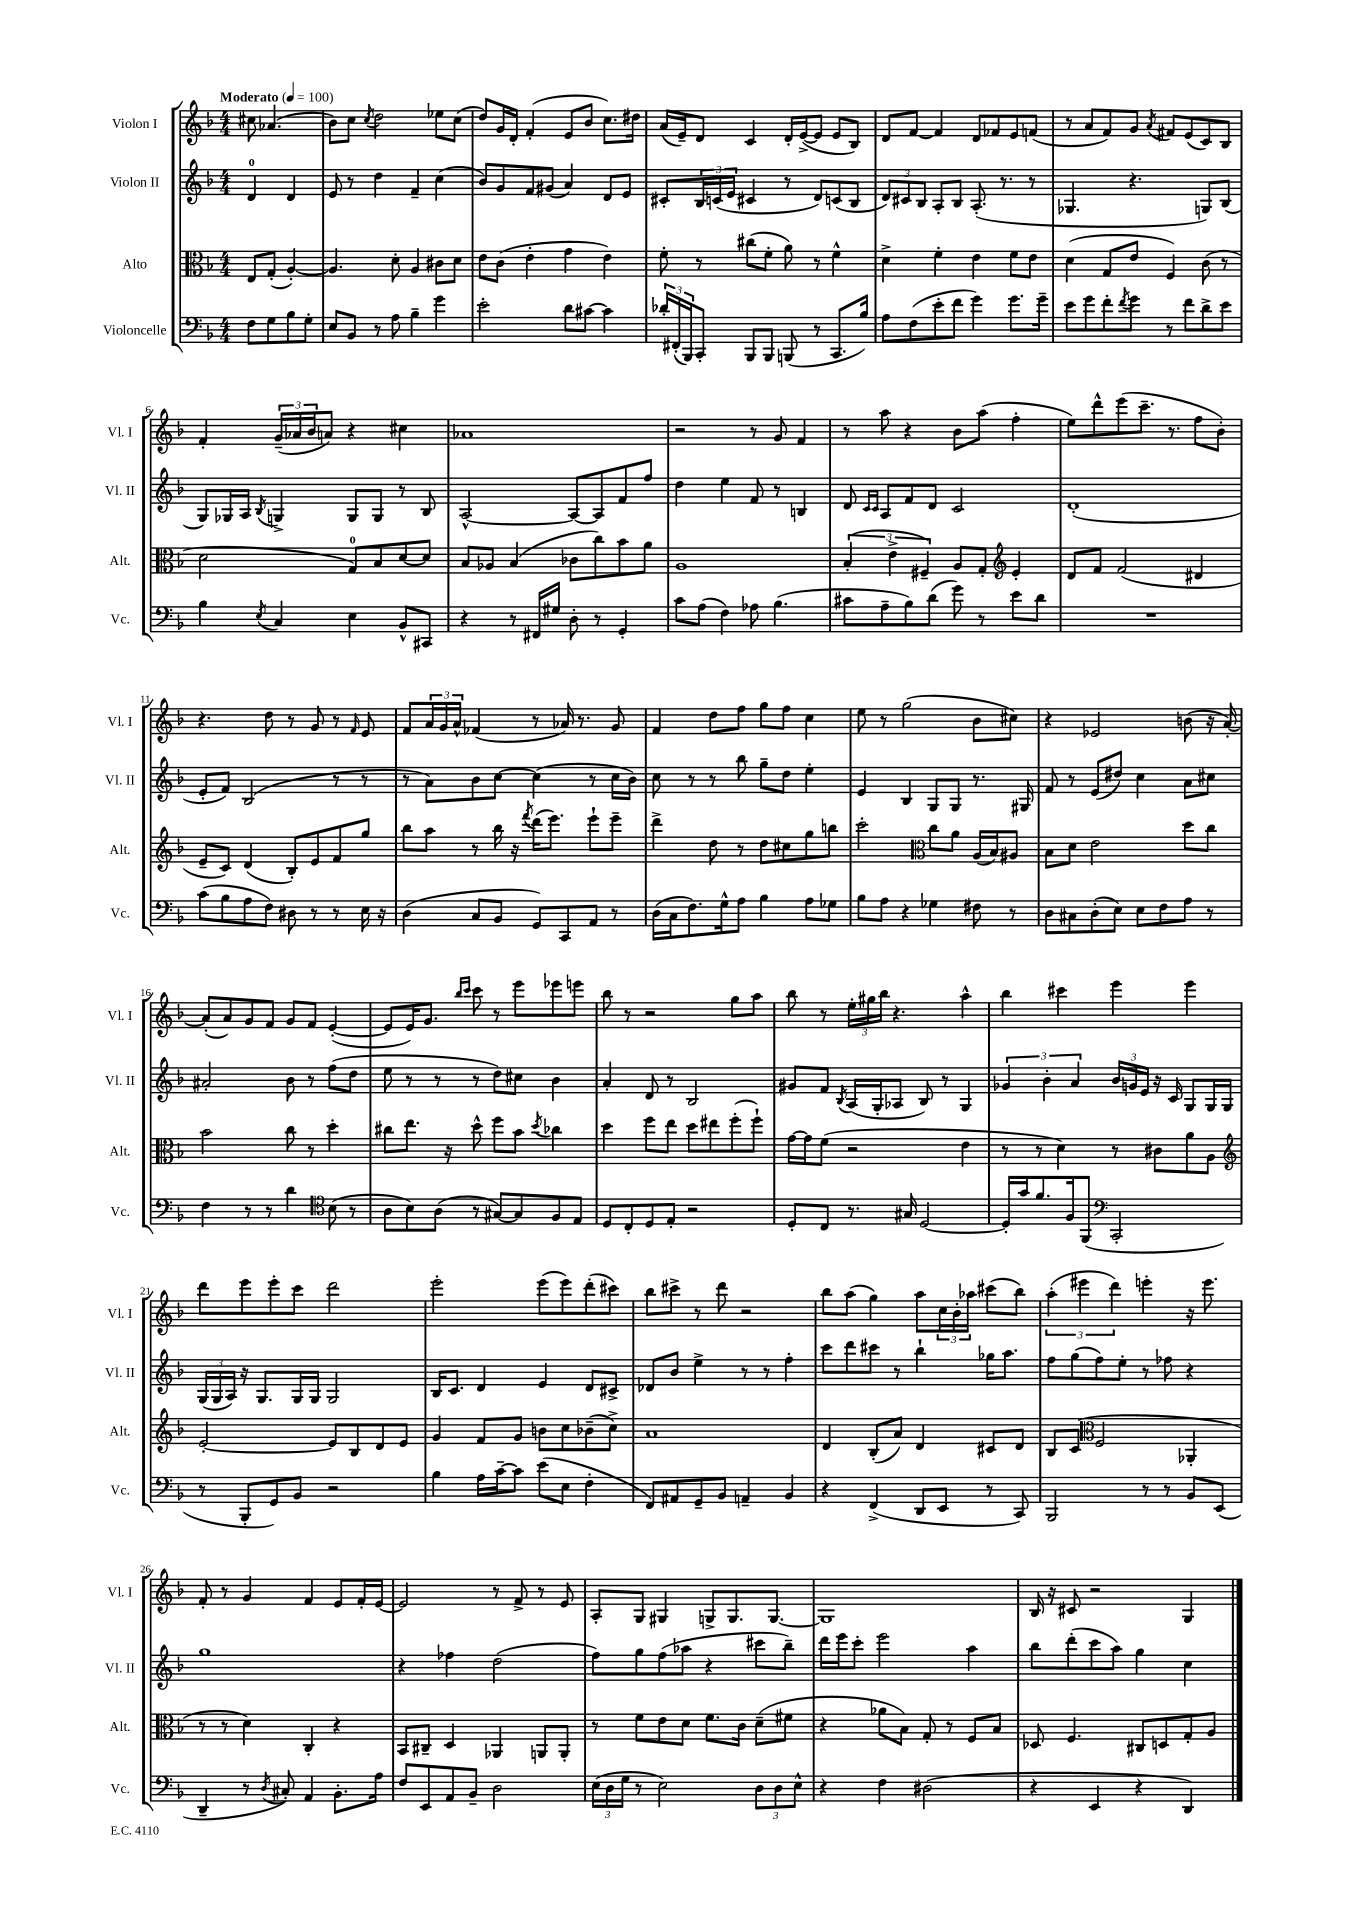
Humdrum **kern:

**kern	**kern	**kern	**kern
*part4	*part3	*part2	*part1
*staff4	*staff3	*staff2	*staff1
*I"Violoncelle	*I"Alto	*I"Violon II	*I"Violon I
*I'Vc.	*I'Alt.	*I'Vl. II	*I'Vl. I
*clefF4	*clefC3	*clefG2	*clefG2
*k[b-]	*k[b-]	*k[b-]	*k[b-]
*M4/4	*M4/4	*M4/4	*M4/4
*MM100	*MM100	*MM100	*MM100
=	=	=	=
!	!	!	!LO:TX:a:B:t=Moderato
8F\L	8E/L	4d/	8cc#X\
8G\	(8G'/J	.	(4.a-X/
8B-\	[4A'/)	4d/	.
8G'\J	.	.	.
=1	=1	=1	=1
8E/L	4.A/]	8e/	8b-\L)
8BB-/J	.	8r	8cc\J
.	.	.	8qcc/
8r	.	4dd\	2dd\
8A\	8d'\	.	.
4B-~\	4A/	4f~/	.
4g\	8c#X\L	(4cc\	8ee-X\L
.	8d\J	.	(8cc\J
=2	=2	=2	=2
2e'\	8e\L	8b-/L)	8dd/L)
.	(8c\J	8g/	16g/L
.	.	.	16d'/JJ
.	4e'\	8f/	(4f'/
.	.	(8g#X/J	.
8d\L	4g\	4a/)	8e/L
[8c#X\J	.	.	8b-/J
4c#\]	4e\)	8d/L	8.cc\L)
.	.	8e/J	.
.	.	.	16dd#X\Jk
=3	=3	=3	=3
24d-X'/LL	8f'\	8c#X'/L	(16a/LL
(24FF#X'/	.	.	.
.	.	.	16e~/J)
24BBB-/J)	.	.	.
8CC'/J	8r	24B-/L	8d/J
.	.	(24cn/	.
.	.	24e/JJ	.
8BBB-/L	(8cc#X\L	4c#X/	4c/
8BBB-/J	8f'\J	.	.
(8BBBn/	8a\)	8r	16d'/LL
.	.	.	([16e^/J
8r	8r	8d/L)	8e/J]
8.CC/L	4f^^\	(8cn/	8e/L
.	.	8B-/J	8B-/J)
16B-/Jk)	.	.	.
=4	=4	=4	=4
8A\L	4d^\	12d/L)	8d/L
.	.	12c#X/	.
(8F\	.	.	[8f/J
.	.	12B-/J	.
8e'\	4f'\	8A'/L	4f/]
8f\J	.	8B-/J	.
4g\)	4e\	(8.A'/	8d/L
.	.	.	8f-X/
.	.	8.r	.
8.g\L	8f\L	.	8e/
.	8e\J	8r	(8fn/J
16g~\Jk	.	.	.
=5	=5	=5	=5
8e\L	(4d\	4.G-X/	8r
8g\	.	.	8a/L
8f'\	8G/L	.	8f/)
8qf/	.	.	.
8g\J	8e/J	4.r	8g/J
.	.	.	8qa/
8r	4F/)	.	8f#X/L
8f\L	.	.	(8e/
8d^\	(8c\	8Gn/L)	8c/)
8e\J	8r	(8B-/J	8B-/J
!!LO:LB:g=z
=6	=6	=6	=6
4B-\	2d\	8G/L)	4f'/
.	.	16G-X/L	.
.	.	16A/JJ	.
8qE/	.	8qB-/	.
4C/	.	4Gn^/	(24g~/LL
.	.	.	24a-X/
.	.	.	24b-/J
.	.	.	8an/J)
4E\	8G/L)	8G/L	4r
.	8B-/	8G/J	.
8BB-^^/L	[8d/	8r	4cc#X\
8CC#X/J	8d/J]	8B-/	.
=7	=7	=7	=7
4r	8B-/L	[2A^^/	1a-X
.	8A-X/J	.	.
8r	(4B-/	.	.
16FF#X/LL	.	.	.
16G#X/JJ	.	.	.
8D'\	8c-X\L	8A/L_	.
8r	8cc\)	8A/]	.
4GG'/	8b-\	8f/	.
.	8a\J	8ff/J	.
=8	=8	=8	=8
8c\L	1A	4dd\	2r
(8A\J	.	.	.
4F\)	.	4ee\	.
8A-X\	.	8f/	8r
(4.B-\	.	8r	8g/
.	.	4Bn/	4f/
=9	=9	=9	=9
8c#X\L	(6B-'/	8d/	8r
.	.	16qqc/LL	.
.	.	16qqc/JJ	.
8A~\	.	8A/L	8aa\
.	6e^\	.	.
8B-\)	.	8f/	4r
.	6F#X~/)	.	.
(8d\J	.	8d/J	.
8g\)	8A/L	2c/	8b-\L
8r	8G'/J	.	(8aa\J
*	*clefG2	*	*
8e\L	4e'/	.	4ff'\
8d\J	.	.	.
=10	=10	=10	=10
1r	8d/L	(1d'	8ee\L)
.	8f/J	.	8ddd^^\
.	(2f/	.	(8eee\
.	.	.	8.ccc~\J
.	.	.	8.r
.	4d#X/	.	8ff\L
.	.	.	8b-'\J)
!!LO:LB:g=z
=11	=11	=11	=11
(8c\L	8e~/L	8e'/L	4.r
8B-\	8c/J)	8f/J)	.
8A\	(4d/	(2B-/	.
8F\J)	.	.	8dd\
8D#X\	8B-'/L)	.	8r
8r	8e/	.	8g/
8r	8f/	8r	8r
.	.	.	16qqf/
16E\	8gg/J	8r	8e/
16r	.	.	.
=12	=12	=12	=12
(4D\	8bb-\L	8r	8f/L
.	8aa\J	8a\L)	24a/L
.	.	.	24g/
.	.	.	24a^^/JJ
8C/L	8r	8b-\	(4f-X/
8BB-/J	16bb-\	[8cc\J	.
.	16r	.	.
.	8qfff/	.	.
8GG/L)	(16ddd\KL	(4cc\]	8r
.	8.eee\J)	.	.
8CC/	.	.	16a-X/)
.	.	.	8.r
8AA/J	8eee`\L	8r	.
8r	8eee~\J	16cc\LL	8g/
.	.	16b-\JJ)	.
=13	=13	=13	=13
(16D\LL	4ddd^\	8cc\	4f/
16C\J	.	.	.
8.F\)	.	8r	.
.	8dd\	8r	8dd\L
16G^^\k	.	.	.
8A\J	8r	8bb-\	8ff\J
4B-\	8dd\L	8gg~\L	8gg\L
.	8cc#X\	8dd\J	8ff\J
8A\L	8gg\	4ee'\	4cc\
8G-X\J	8bbn\J	.	.
=14	=14	=14	=14
8B-\L	2ccc'\	4e/	8ee\
8A\J	.	.	8r
4r	.	4B-/	(2gg\
*	*clefC3	*	*
4G-X\	8cc\L	8G/L	.
.	8a\J	8G/J	.
8F#X\	(16A/LL	8.r	8b-\L
.	16B-/J)	.	.
8r	8A#X/J	.	8cc#X\J)
.	.	16G#X/	.
=15	=15	=15	=15
8D\L	8B-\L	8f/	4r
8C#X\	8d\J	8r	.
(8D'\	2e\	(8e/L	2e-X/
8E\J)	.	8dd#X/J)	.
8E\L	.	4cc\	.
8F\	.	.	.
8A\J	8dd\L	8a\L	(8bn\
8r	8cc\J	8cc#X\J	16r
.	.	.	[16a'/)
!!LO:LB:g=z
=16	=16	=16	=16
4F\	2b-\	2a#X'/	(8a'/L]
.	.	.	8a/)
8r	.	.	8g/
8r	.	.	8f/J
4d\	8cc\	8b-\	8g/L
.	8r	8r	8f/J
*clefC4	*	*	*
(8B-\	4dd'\	(8ff\L	([4e'/
8r	.	8dd\J	.
=17	=17	=17	=17
8A\L	8cc#X\L	8ee\	8e/L]
8B-\)	8.ee\J	8r	16e/K)
.	.	.	8.g/J
(8A\J	.	8r	.
.	16r	.	.
.	.	.	16qqbb-/LL
.	.	.	16qqccc/JJ
8r	8dd^^\	8r	8ccc\
[8G#X/L)	8ff\L	8dd\L)	8r
8G#/]	8b-\J	8cc#X\J	8eee\L
.	8qdd/	.	.
8F/	4cc-X\	4b-\	8eee-X\
8E/J	.	.	8eeen\J
=18	=18	=18	=18
8D/L	4dd\	4a'/	8bb-\
8C'/	.	.	8r
8D/	8ff\L	8d/	2r
8E'/J	8ee\J	8r	.
2r	8dd\L	2B-/	.
.	8ee#X\	.	.
.	(8ff'\	.	8gg\L
.	8ff`\J)	.	8aa\J
=19	=19	=19	=19
8D'/L	[16g\LL	8g#X/L	8bb-\
.	16g\J]	.	.
8C/J	(8f\J	8f/J	8r
.	.	8qB-/	.
8.r	2r	(16A/LL	24ee'\LL
.	.	.	24gg#X\
.	.	16G'/J	.
.	.	.	24bb-\JJ
.	.	8A-X/J	4.r
16G#X/	.	.	.
[2D/	.	8B-/)	.
.	.	8r	.
.	4e\	4G/	4aa^^\
=20	=20	=20	=20
16D'/LL]	8r	6g-X/	4bb-\
16g/J	.	.	.
8.f/	8r	.	.
.	.	6b-'\	.
.	4d\)	.	4ccc#X\
16F/k	.	.	.
.	.	6a/	.
(8FF/J	.	.	.
*clefF4	*	*	*
2CC'/	8r	24b-/LL	4eee\
.	.	24gn/	.
.	.	24e/JJ	.
.	8c#X\L	16r	.
.	.	16c/	.
.	8a\	8G/L	4eee\
.	8A\J	16G/L	.
.	.	16G/JJ	.
!!LO:LB:g=z
=21	=21	=21	=21
*	*clefG2	*	*
8r	[2e'/	(24G/LL	8ddd\L
.	.	24G/	.
.	.	24A/JJ)	.
8BBB-'/L	.	16r	8eee\
.	.	8.G/L	.
8GG/)	.	.	8eee'\
8BB-/J	.	16G/L	8ccc\J
.	.	16G/JJ	.
2r	8e/L]	2G/	2ddd\
.	8B-/	.	.
.	8d/	.	.
.	8e/J	.	.
=22	=22	=22	=22
4B-\	4g/	16B-/KL	2eee'\
.	.	8.c/J	.
16A\LL	8f/L	4d/	.
[16c~\J	.	.	.
8c\J]	8g/J	.	.
(8e\L	8bn\L	4e/	(8eee\L
8E\J	8cc\	.	8eee\)
4F'\	(8b-X~\	8d/L	(8ddd'\
.	8cc^\J)	8c#X^/J	8ccc#X\J)
=23	=23	=23	=23
8FF/L)	1a	8d-X/L	8bb-\L
8AA#X/	.	8b-/J	8ccc#X^\J
8GG~/	.	4ee^\	8r
8BB-/J	.	.	8ddd\
4AAn~/	.	8r	2r
.	.	8r	.
4BB-/	.	4ff'\	.
=24	=24	=24	=24
4r	4d/	8ccc\L	8bb-\L
.	.	8ddd\	(8aa\J
(4FF^/	(8B-'/L	8ccc#X\J	4gg\)
.	8a/J)	8r	.
8DD/L	4d/	4bb-`\	8aa\L
8EE/J	.	.	24cc\L
.	.	.	24b-'\
.	.	.	24aa-X\JJ
8r	8c#X/L	16gg-X\KL	(8ccc#X\L
.	.	8.aa\J	.
8CC/)	8d/J	.	8bb-\J)
=25	=25	=25	=25
2BBB-/	8B-/L	8ff\L	(6aa'\
.	(8c/J	(8gg\	.
.	.	.	6eee#X\
*	*clefC3	*	*
.	2F/	8ff\)	.
.	.	.	6ddd\)
.	.	8ee'\J	.
8r	.	8r	4eeen'\
8r	.	8ff-X\	.
8BB-/L	4AA-X'/	4r	16r
.	.	.	8.eee\
(8EE/J	.	.	.
!!LO:LB:g=z
=26	=26	=26	=26
4DD~/	8r	1gg	8f'/
.	8r	.	8r
8r	4d\)	.	4g/
8qD/	.	.	.
8C#X'/)	.	.	.
4AA/	4C'/	.	4f/
8.BB-'\L	4r	.	8e/L
.	.	.	16f'/L
16A\Jk	.	.	[16e/JJ
=27	=27	=27	=27
8F/L	8BB-/L	4r	2e/]
8EE/	8C#X~/J	.	.
8AA/	4D/	4ff-X\	.
8BB-~/J	.	.	.
2D\	4AA-X/	(2dd\	8r
.	.	.	8f^/
.	8AAn/L	.	8r
.	8AA'/J	.	8e/
=28	=28	=28	=28
(24E\LL	8r	8ff\L)	8A'/L
24D\	.	.	.
24G\JJ	.	.	.
8r	8f\L	8gg\	8G/J
2E\)	8e\	(8ff\	4G#X/
.	8d\J	8aa-X\J	.
.	8.f\L	4r	8Gn^/L
.	.	.	8.G/
.	16c\Jk	.	.
12D\L	(8d~\L	8ccc#X\L	.
.	.	.	[8.G/J
12D\	.	.	.
.	8f#X\J	8bb-~\J)	.
12E^^\J	.	.	.
=29	=29	=29	=29
4r	4r	16ddd\LL	1G]
.	.	16eee\J	.
.	.	8ccc'\J	.
4F\	8a-X\L	2eee\	.
.	8B-\J)	.	.
(2D#X\	8G'/	.	.
.	8r	.	.
.	8F/L	4aa\	.
.	8B-/J	.	.
=30	=30	=30	=30
4r	8D-X/	8bb-\L	16B-/
.	.	.	16r
.	4.F/	(8ddd'\	8c#X/
4EE/	.	8ccc\	2r
.	.	8aa\J)	.
4r	8C#X/L	4gg\	.
.	8Dn/	.	.
4DD/)	8G'/	4cc\	4G/
.	8A/J	.	.
==	==	==	==
*-	*-	*-	*-
